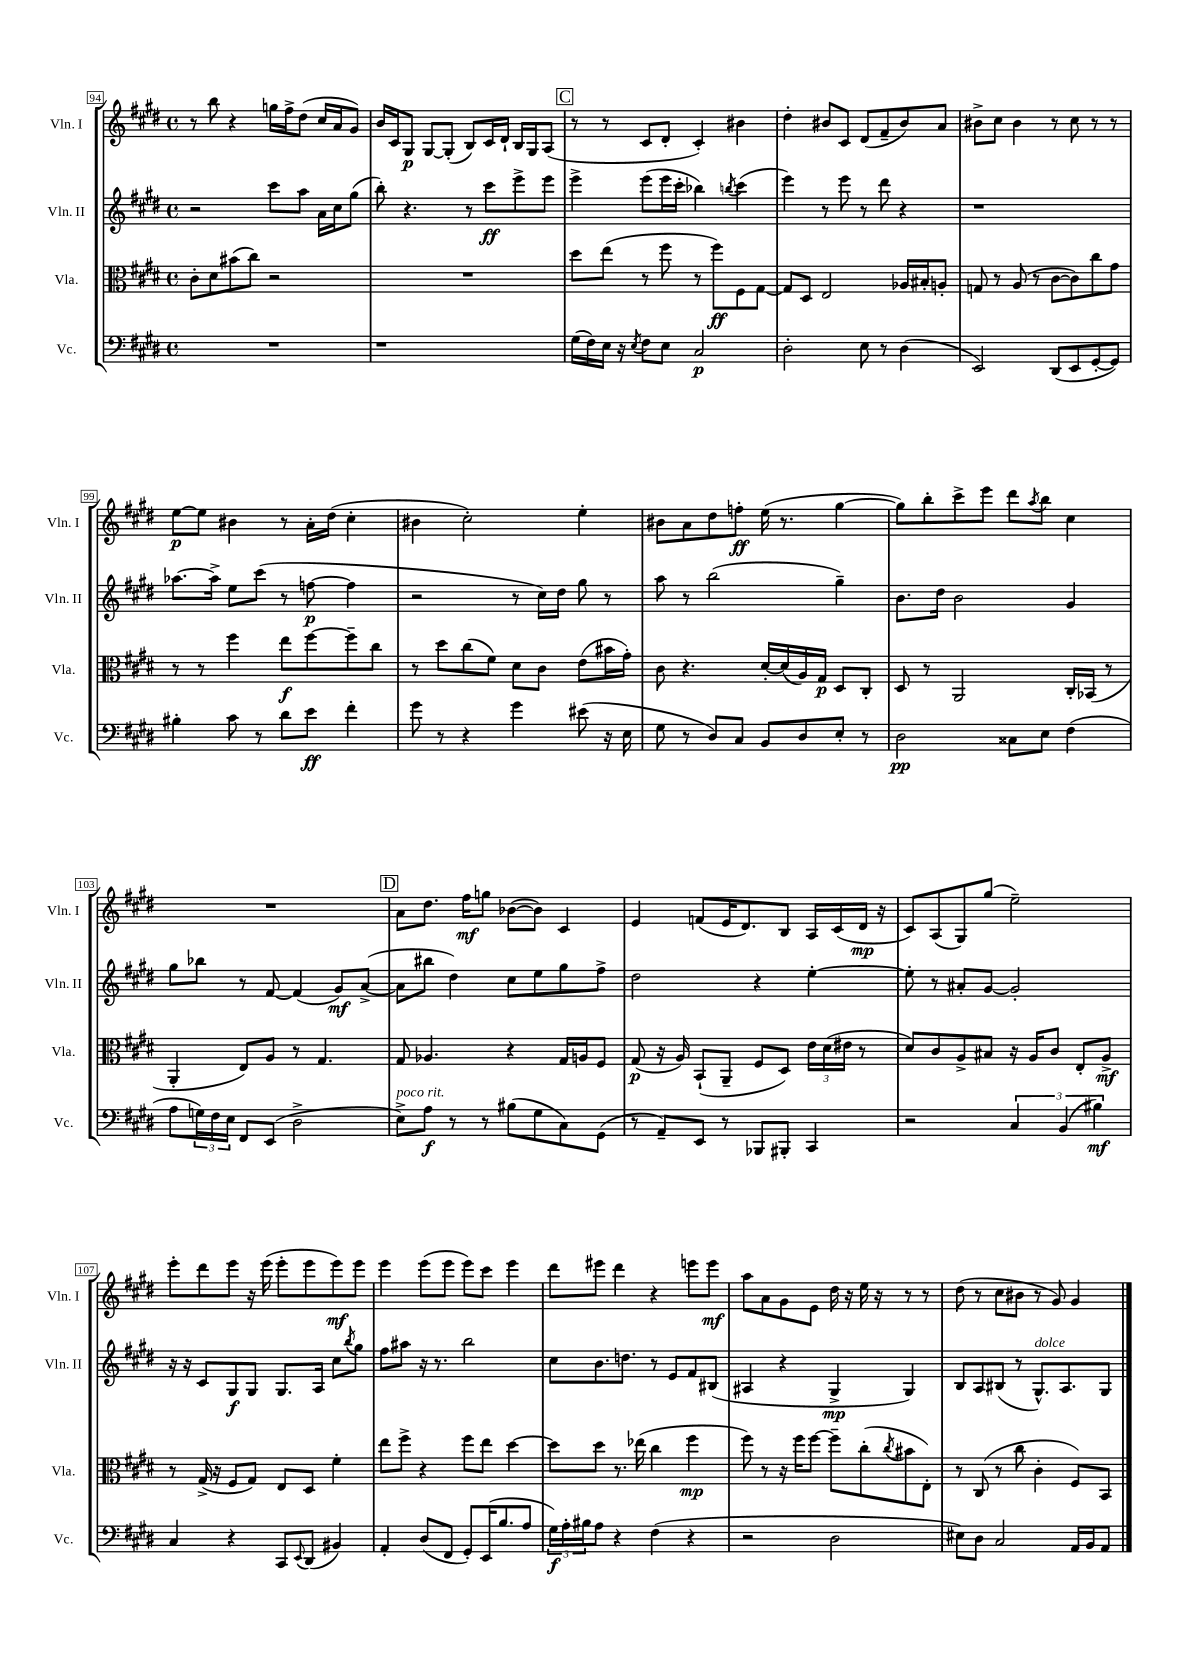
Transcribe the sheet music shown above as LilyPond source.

<<
\new StaffGroup <<
\new Staff = "s0" \with { instrumentName = "Vln. I" shortInstrumentName = "Vln. I" } {
    \clef treble \key e \major \defaultTimeSignature \time 4/4
    r8 b''8 r4 g''16 fis''16-> dis''8( cis''16 a'16 gis'8) |
    b'16 cis'16 gis8\p gis8~ gis8-.( b8) cis'16 dis'16-! b16 gis16 a8( |
    \mark \markup { \box "C" } r8 r8 cis'8 dis'8-. cis'4-.) bis'4 |
    dis''4-. bis'8 cis'8 dis'8( fis'8-- bis'8) a'8 |
    bis'8-> cis''8 bis'4 r8 cis''8 r8 r8 |
    e''8~\p e''8 bis'4 r8 a'16-. dis''16( cis''4-. |
    bis'4 cis''2-.) e''4-. |
    bis'8 a'8 dis''8 f''8-.\ff e''16( r8. gis''4~ |
    gis''8) b''8-. cis'''8-> e'''8 dis'''8 \acciaccatura { a''8 } b''8 cis''4 |
    R1 |
    \mark \markup { \box "D" } a'8 dis''8. fis''16\mf g''8 bes'8~( bes'8) cis'4 |
    e'4 f'8( e'16 dis'8.) b8 a16 cis'16( dis'16\mp r16 |
    cis'8) a8( gis8) gis''8( e''2--) |
    e'''8-. dis'''8 e'''8 r16 e'''16( e'''8-. e'''8 e'''8\mf) e'''8 |
    e'''4 e'''8( e'''8 e'''8) cis'''8 e'''4 |
    dis'''8 eis'''8 dis'''4 r4 e'''8 e'''8\mf |
    a''8 a'8 gis'8 e'8 dis''16 r16 e''16 r16 r8 r8 |
    dis''8( r8 cis''8 bis'8 r8 gis'8) gis'4 \bar "|." |
}
\new Staff = "s1" \with { instrumentName = "Vln. II" shortInstrumentName = "Vln. II" } {
    \clef treble \key e \major \defaultTimeSignature \time 4/4
    r2 cis'''8 a''8 a'16 cis''16 gis''8( |
    b''8-.) r4. r8 cis'''8\ff e'''8-> e'''8 |
    \mark \markup { \box "C" } e'''4-> e'''8( e'''16 cis'''16-. bes''4) \acciaccatura { b''8 } cis'''4( |
    e'''4) r8 e'''8 r8 dis'''8 r4 |
    r1 |
    aes''8.~ aes''16-> e''8 cis'''8( r8 f''8~\p f''4 |
    r2 r8 cis''16) dis''16 gis''8 r8 |
    a''8 r8 b''2( gis''4--) |
    b'8. dis''16 b'2 gis'4 |
    gis''8 bes''8 r8 fis'8~ fis'4( gis'8\mf) a'8~->( |
    \mark \markup { \box "D" } a'8 bis''8 dis''4) cis''8 e''8 gis''8 fis''8-> |
    dis''2 r4 e''4~-. |
    e''8-. r8 ais'8-. gis'8~ gis'2-. |
    r16 r16 cis'8 gis8\f gis8 gis8. a16 cis''8 \acciaccatura { b''8 } gis''8 |
    fis''8 ais''8 r16 r8. b''2 |
    cis''8 b'8. d''8. r8 e'8 fis'8 bis8( |
    ais4 r4 gis4->\mp gis4) |
    b8 a8 bis8( r8 gis8.-^^\markup { \italic "dolce" }) a8. gis8 \bar "|." |
}
\new Staff = "s2" \with { instrumentName = "Vla." shortInstrumentName = "Vla." } {
    \clef alto \key e \major \defaultTimeSignature \time 4/4
    cis'8-. dis'8 bis'8( cis''8) r2 |
    R1 |
    \mark \markup { \box "C" } dis''8 e''8( r8 fis''8 r8 fis''8\ff) fis8 gis8~ |
    gis8 dis8 e2 aes16 bis16-. a8-. |
    g8 r8 a8( r8 cis'8~ cis'8) cis''8 gis'8 |
    r8 r8 fis''4 e''8\f fis''8~ fis''8-- cis''8 |
    r8 dis''8 cis''8( fis'8) dis'8 cis'8 e'8( bis'16 gis'16-.) |
    cis'8 r4. dis'16~-. dis'16( a16) gis16\p dis8 cis8-. |
    dis8 r8 a,2 cis16-. bes,16( r8 |
    a,4-. e8) a8 r8 gis4. |
    \mark \markup { \box "D" } gis8 aes4. r4 gis16 a16 fis8 |
    gis8\p( r16 a16) b,8-!( a,8-- fis8 dis8) \tuplet 3/2 { e'16 dis'16( eis'16 } r8 |
    dis'8) cis'8 a8-> bis8 r16 a16 cis'8 e8-. a8->\mf |
    r8 gis16->( r16 fis8 gis8) e8 dis8 fis'4-. |
    e''8 fis''8-> r4 fis''8 e''8 dis''4~ |
    dis''8 dis''8 r8. ees''16( cis''4 fis''4\mp |
    fis''8) r8 r16 fis''16 fis''8~ fis''8-- cis''8-.( \acciaccatura { cis''8 } bis'8 e8-.) |
    r8 cis8( r8 cis''8 cis'4-. fis8) b,8 \bar "|." |
}
\new Staff = "s3" \with { instrumentName = "Vc." shortInstrumentName = "Vc." } {
    \clef bass \key e \major \defaultTimeSignature \time 4/4
    R1 |
    r1 |
    \mark \markup { \box "C" } gis16( fis16) e16 r16 \acciaccatura { e8 } fis8 e8 cis2\p |
    dis2-. e8 r8 dis4( |
    e,2) dis,8( e,8 gis,8~-. gis,8) |
    bis4-. cis'8 r8 dis'8 e'8\ff fis'4-. |
    gis'8 r8 r4 gis'4 eis'8( r16 e16 |
    gis8 r8 dis8) cis8 b,8 dis8 e8-. r8 |
    dis2\pp cisis8 e8 fis4( |
    a8 \tuplet 3/2 { g16) fis16 e16 } fis,8 e,8( dis2-> |
    \mark \markup { \box "D" } e8->^\markup { \italic "poco rit." }) a8\f r8 r8 bis8( gis8 cis8) gis,8( |
    r8 a,8--) e,8 r8 bes,,8 bis,,8-. cis,4 |
    r2 \tuplet 3/2 { cis4 b,4( bis4\mf) } |
    cis4 r4 cis,8 \appoggiatura { e,8 } dis,8( bis,4) |
    a,4-. dis8( fis,8 gis,8-.) e,16( b8. a8 |
    \tuplet 3/2 { gis16\f) a16-. bis16 } a8 r4 fis4( r4 |
    r2 dis2 |
    eis8) dis8 cis2 a,16 b,16 a,8 \bar "|." |
}
>>
>>
\layout { \context { \Score currentBarNumber = #94 \override BarNumber.stencil = #(make-stencil-boxer 0.1 0.3 ly:text-interface::print) } }
